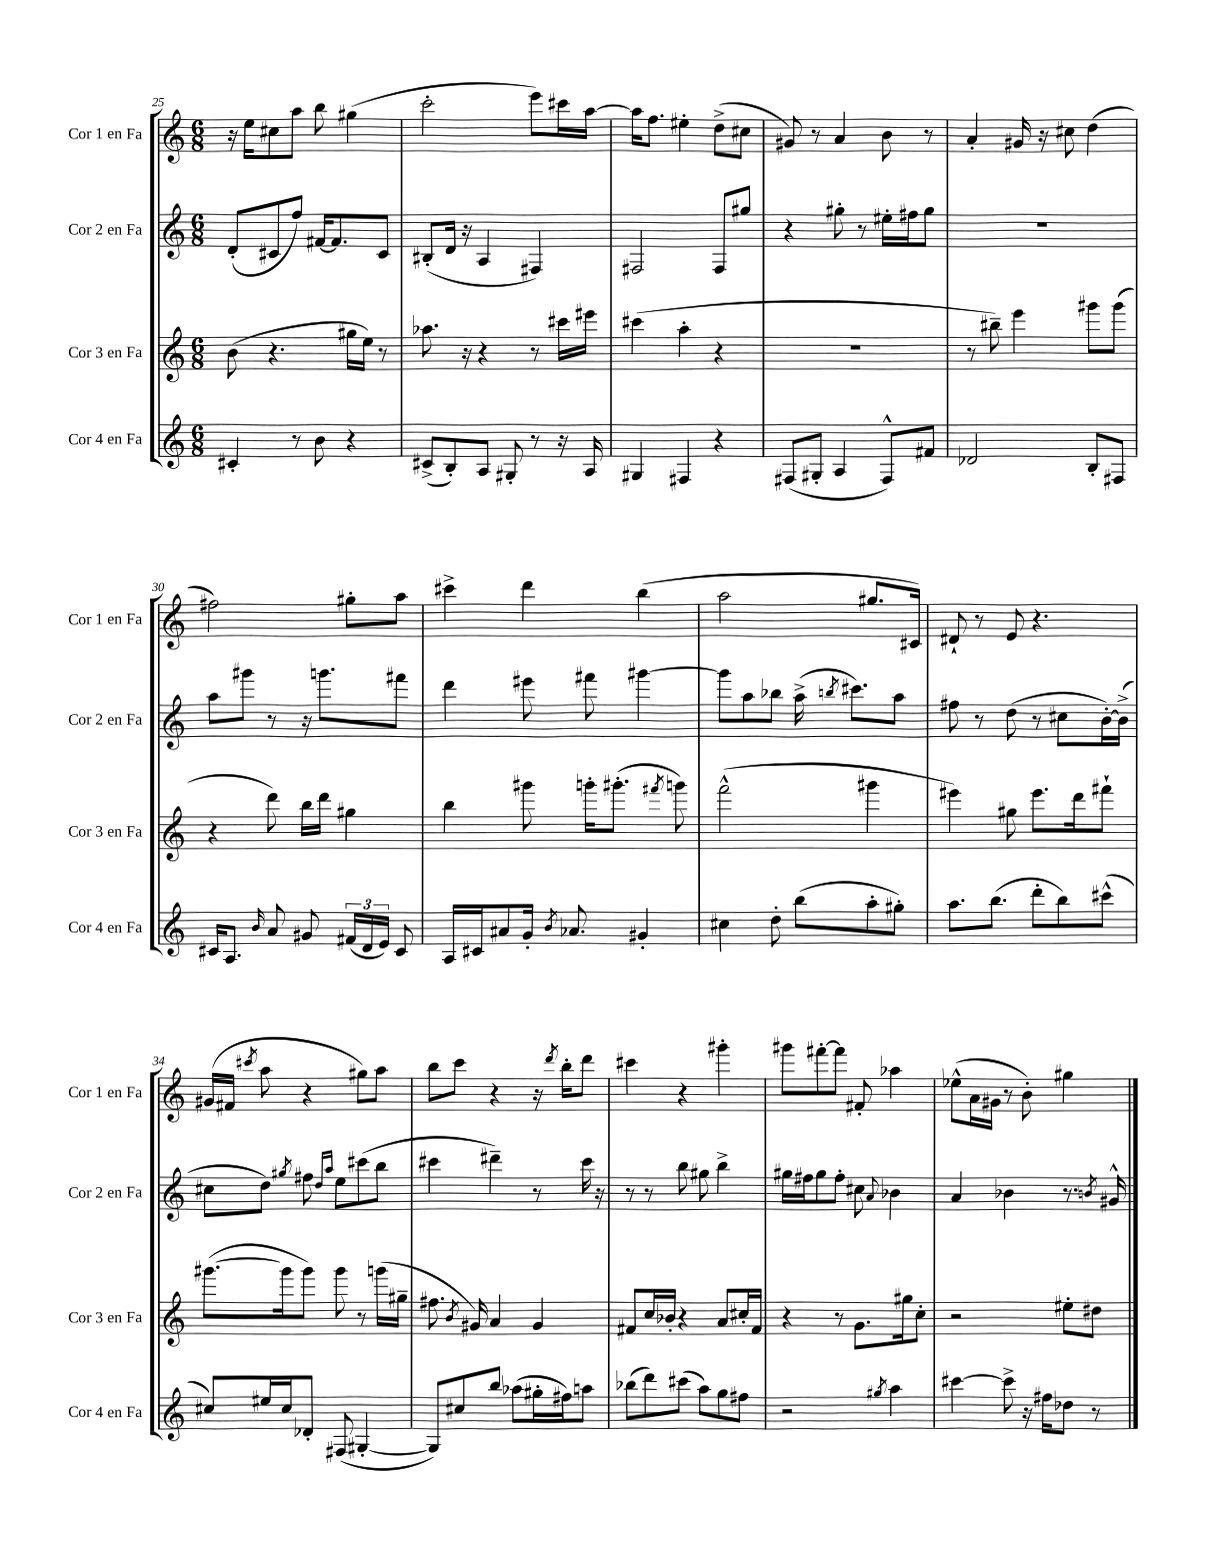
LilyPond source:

<<
\new StaffGroup <<
\new Staff = "s0" \with { instrumentName = "Cor 1 en Fa" shortInstrumentName = "Cor 1 en Fa" } {
    \clef treble \key c \major \numericTimeSignature \time 6/8
    \autoBeamOff r16 e''16[ cis''8 a''8] b''8 gis''4( |
    c'''2-. e'''8[) cis'''16 a''16]~ |
    a''16[ f''8.] eis''4-. d''8[->( cis''8] |
    gis'8) r8 a'4 b'8 r8 |
    a'4-. gis'16 r16 cis''8 d''4( |
    fis''2) gis''8[-. a''8] |
    cis'''4-> d'''4 b''4( |
    a''2 gis''8.[ cis'16]) |
    dis'8-! r8 e'8 r4. |
    gis'16[( fis'16] \acciaccatura { cis'''8 } a''8 r4 gis''8[) a''8] |
    b''8[ c'''8] r4 r16 \acciaccatura { d'''8 } b''16[-. d'''8] |
    cis'''4 r4 gis'''4-. |
    gis'''8[ fis'''8~-. fis'''8] fis'8-. aes''4 |
    ees''8[-^( a'16 gis'16] r8 b'8-.) gis''4 \bar "|." |
}
\new Staff = "s1" \with { instrumentName = "Cor 2 en Fa" shortInstrumentName = "Cor 2 en Fa" } {
    \clef treble \key c \major \numericTimeSignature \time 6/8
    \autoBeamOff d'8[-.( cis'8 f''8]) fis'16[~ fis'8. cis'8] |
    bis8[-.( d'16] r16 a4 fis4) |
    fis2 fis8[ gis''8] |
    r4 gis''8-. r8 eis''16[-. fis''16 gis''8] |
    R2. |
    a''8[ gis'''8] r8 r16 g'''8.[ fis'''8] |
    d'''4 eis'''8 fis'''8 gis'''4~ |
    gis'''8[ a''8 bes''8] a''16->( \acciaccatura { b''8 } cis'''8.[) a''8] |
    fis''8 r8 d''8( r8 cis''8[ b'16~-.) b'16]->( |
    cis''8[ d''8]) \acciaccatura { gis''8 } fis''8 \grace { d''16[ a''16] } e''8[ cis'''8( b''8] |
    cis'''4 dis'''4--) r8 cis'''16 r16 |
    r8 r8 b''8 gis''8 b''4-> |
    gis''16[ fis''16 gis''8 fis''8]-. cis''8 \appoggiatura { a'8 } bes'4 |
    a'4 bes'4 r8. \acciaccatura { b'8 } gis'16-^ \bar "|." |
}
\new Staff = "s2" \with { instrumentName = "Cor 3 en Fa" shortInstrumentName = "Cor 3 en Fa" } {
    \clef treble \key c \major \numericTimeSignature \time 6/8
    \autoBeamOff b'8( r4. gis''16[ e''16]) r8 |
    aes''8. r16 r4 r8 cis'''16[ eis'''16] |
    cis'''4( a''4-. r4 |
    R2. |
    r8 bis''8--) e'''4 gis'''8[ gis'''8]( |
    r4 d'''8) b''16[ d'''16] gis''4 |
    b''4 gis'''8 g'''16[-. gis'''8.]-.( \acciaccatura { fis'''8 } g'''8) |
    f'''2-^( gis'''4 |
    eis'''4) gis''8 eis'''8.[ d'''16 fis'''8]-! |
    gis'''8.[~( gis'''16 gis'''8]) gis'''8 r8 g'''16[( gis''16]-- |
    fis''8. \acciaccatura { b'8 } gis'16) a'4 gis'4 |
    fis'8[ c''16 bes'16]-. r4 a'8[ cis''16-. fis'16] |
    r4 r8 g'8.[ gis''16 c''8]-. |
    r2 eis''8[-. dis''8] \bar "|." |
}
\new Staff = "s3" \with { instrumentName = "Cor 4 en Fa" shortInstrumentName = "Cor 4 en Fa" } {
    \clef treble \key c \major \numericTimeSignature \time 6/8
    \autoBeamOff cis'4-. r8 b'8 r4 |
    cis'8[->( b8-.) a8] gis8-. r8 r16 a16 |
    gis4 fis4 r4 |
    fis8[( gis8]-. a4 fis8[-^) fis'8] |
    des'2 b8[-. fis8] |
    cis'16[ a8.] \grace { b'16 } a'8 gis'8 \tuplet 3/2 { fis'16[( d'16 e'16]) } cis'8 |
    a16[ cis'16 ais'8 g'16]-. \acciaccatura { b'8 } aes'8. gis'4-. |
    cis''4 d''8-. b''8[( a''8-. gis''8]-.) |
    a''8.[ b''8.]( d'''8[-. b''8) cis'''8]-^( |
    cis''8[) eis''16 cis''16 des'8]-. fis8( gis4~-. |
    gis8[) cis''8 b''8] aes''8[( gis''16-. fis''16) a''8] |
    bes''8[( d'''8) cis'''8]( a''8[) g''8 fis''8] |
    r2 \acciaccatura { gis''8 } a''4 |
    cis'''4~ cis'''8-> r16 fis''16[ des''8] r8 \bar "|." |
}
>>
>>
\layout { \context { \Score currentBarNumber = #25 } }
